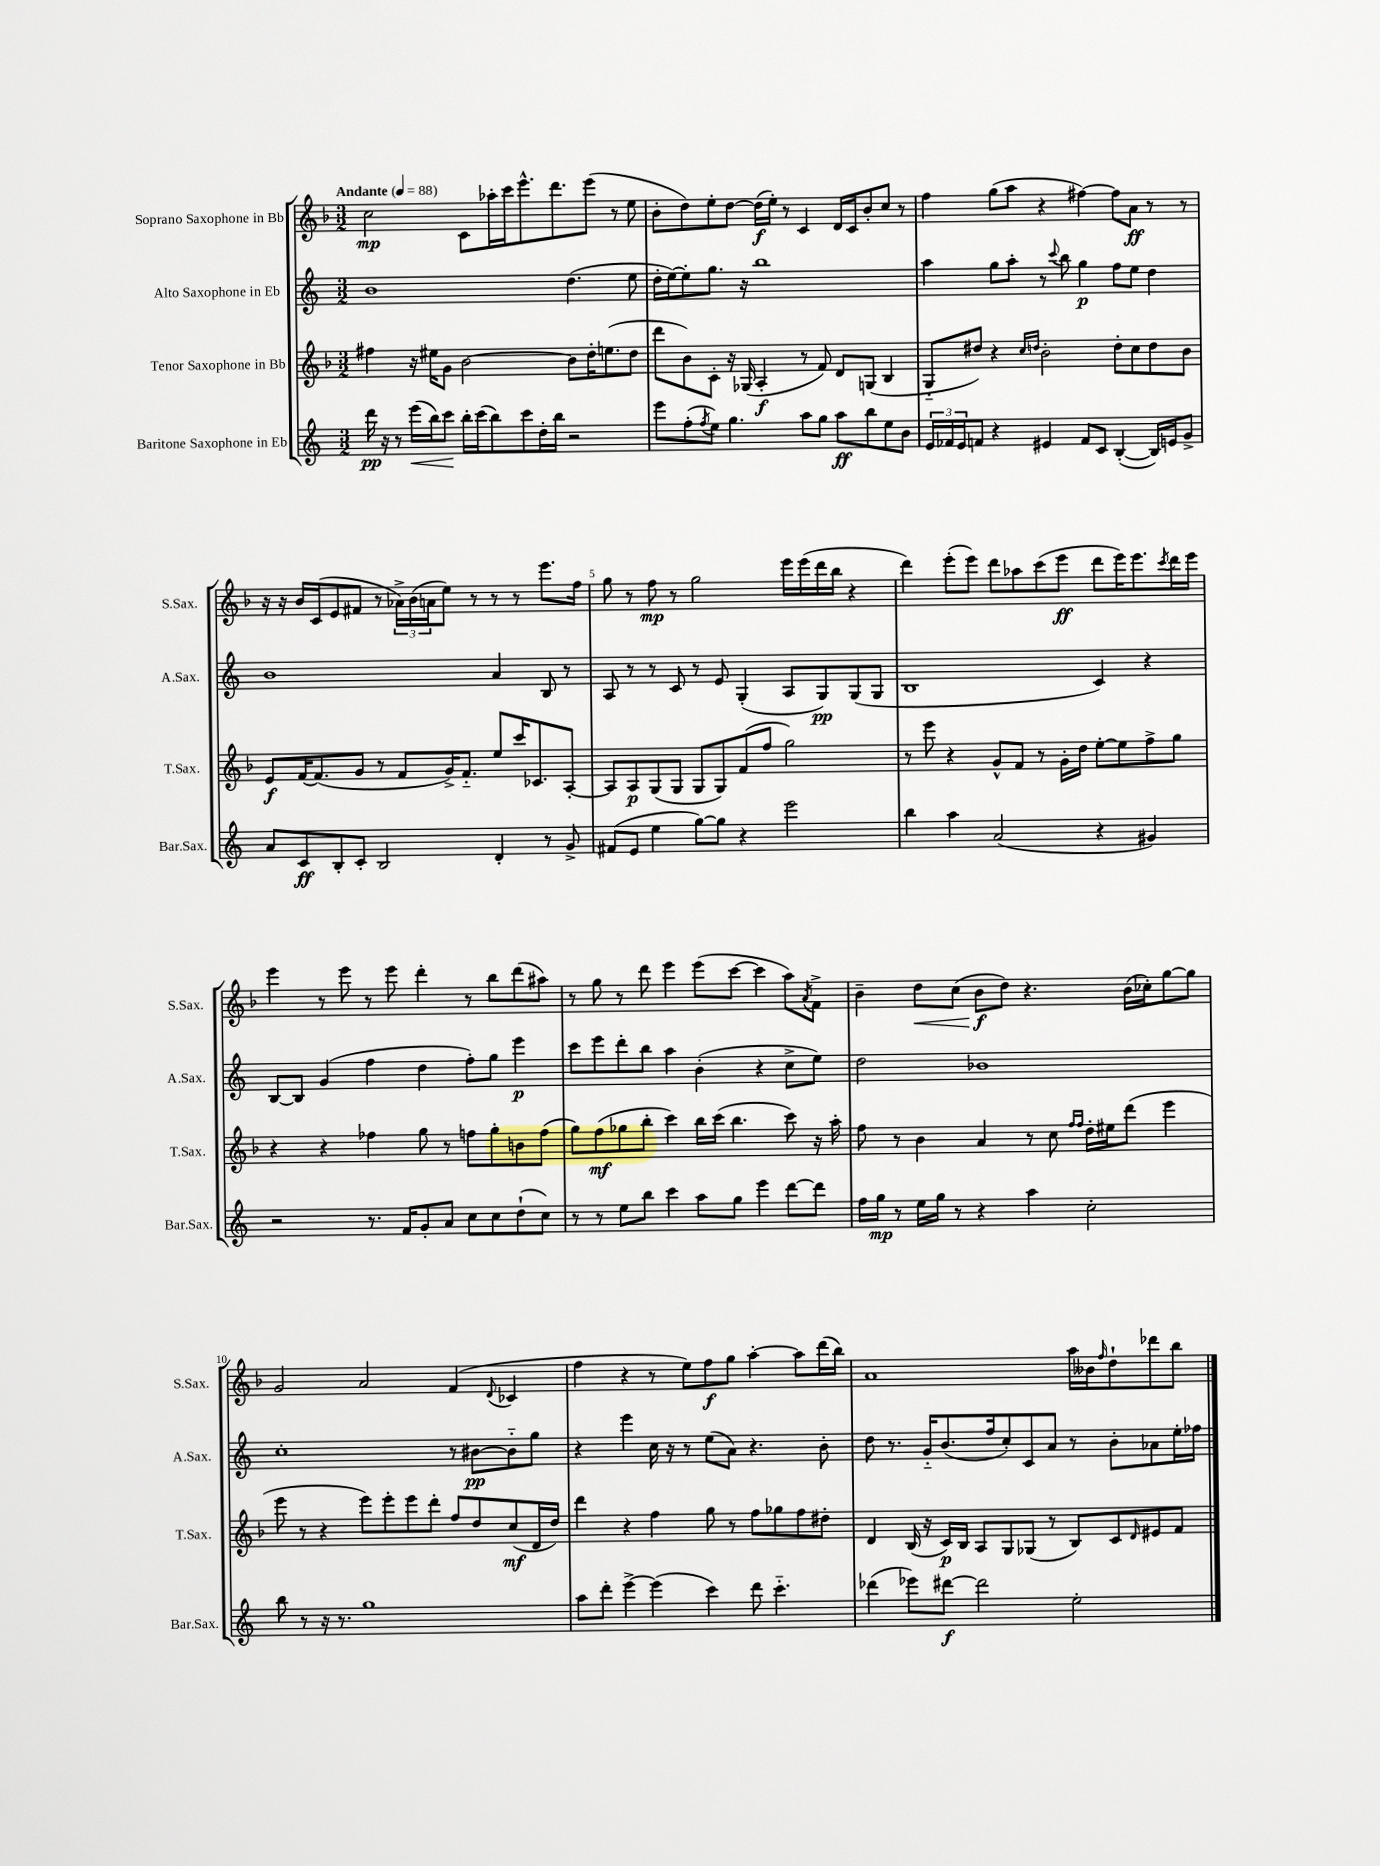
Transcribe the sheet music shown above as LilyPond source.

<<
\new StaffGroup <<
\new Staff = "s0" \with { instrumentName = "Soprano Saxophone in Bb" shortInstrumentName = "S.Sax." } {
    \clef treble \key f \major \numericTimeSignature \time 3/2 \tempo "Andante" 4 = 88
    c''2\mp c'8 aes''16-. c'''16 e'''8.-^ d'''8. e'''8( r8 e''8 |
    bes'8-. d''8) e''8-. d''8~ d''16\f( e''16-.) r8 c'4 d'16 c'16 bes'8-. c''8 r8 |
    f''4 g''8( a''8 r4 fis''4~) fis''8 a'8\ff r8 r8 |
    r16 r16 bes'16 c'16( e'8 fis'8 r8 \tuplet 3/2 { aes'16->) bes'16( a'16 } e''8) r8 r8 r8 e'''8. f''16 |
    g''8 r8 f''8\mp r8 g''2 e'''16 e'''16( d'''16 bes''16 r4 |
    d'''4) e'''8-.( e'''8) d'''8 aes''8 c'''8( e'''8\ff d'''8 e'''16) e'''8. \acciaccatura { c'''8 } d'''16 e'''16 |
    e'''4 r8 e'''8 r8 e'''8 d'''4-. r8 bes''8 d'''8( ais''8) |
    r8 g''8 r8 d'''8 e'''4 e'''8( c'''8~ c'''4 a''8) \acciaccatura { a'8 } f'8-> |
    bes'4-- d''8\< c''8( bes'8\f\! d''8) r4. bes'16( ces''16-.) g''8~ g''8 |
    g'2 a'2 f'4( \appoggiatura { d'8 } ces'4 |
    f''4 r4 r8 e''8) f''8\f g''8 a''4~-. a''8 d'''16( bes''16) |
    a'1 a''16 beses'16 \grace { f''16 } d''8-! des'''8 bes''8 \bar "|." |
}
\new Staff = "s1" \with { instrumentName = "Alto Saxophone in Eb" shortInstrumentName = "A.Sax." } {
    \clef treble \key c \major \numericTimeSignature \time 3/2
    b'1 d''4.( e''8 |
    d''16-. e''16~) e''8-. g''8. r16 b''1 |
    a''4 g''8 a''8-. r8 \appoggiatura { c'''8 } b''8 g''4\p f''8 e''8 d''4 |
    b'1 a'4 b8 r8 |
    a8 r8 r8 c'8 r8 e'8 g4-.( a8 g8\pp) g8( g8 |
    b1 c'4) r4 |
    b8~ b8 g'4( f''4 d''4 f''8-.) g''8 e'''4\p |
    c'''8 e'''8 d'''8-. b''8 a''4 b'4-.( r4 c''8-> e''8) |
    d''2 bes'1 |
    c''1-. r8 bis'8~\pp bis'8-_ g''8 |
    r4 e'''4 c''16 r16 r8 e''8( a'8) r4. b'8-. |
    d''8 r8. g'16-_ b'8.( f''16 c''8-.) c'8 a'8 r8 b'8-. aes'8 e''16-. fes''16 \bar "|." |
}
\new Staff = "s2" \with { instrumentName = "Tenor Saxophone in Bb" shortInstrumentName = "T.Sax." } {
    \clef treble \key f \major \numericTimeSignature \time 3/2
    fis''4 r16 eis''16 g'8 bes'2~ bes'8 d''16-. e''8.( d''8 |
    d'''8 bes'8) c'8-. r16 ges16( a4-.\f r8 f'8) d'8 g8( bes4 |
    g8-_ dis''8) r4 \grace { c''16 d''16 } bes'2-. d''8-. c''8 d''8 bes'8 |
    e'8\f f'16~ f'8.( g'8 r8 f'8 g'16->) f'8.-_ e''8 c'''16 ces'8. a8~-. |
    a8 a8\p g8( g8 g8 g8) f'8( f''8 g''2) |
    r8 e'''8 r4 g'8-^ f'8 r8 g'16-. d''16 e''8~-. e''8 f''8-> g''8 |
    r4 r4 fes''4 g''8 r8 f''8 g''8-. b'8 f''8( |
    g''8) f''8\mf( ges''8 bes''8-. c'''4) bes''16 c'''16( bes''4. c'''8) r16 a''16-. |
    f''8 r8 bes'4 a'4 r8 c''8 \grace { f''16 f''16 } d''16-. eis''16 d'''8( e'''4 |
    e'''8 r8 r4 e'''8) e'''8-. e'''8 d'''8-. f''8 d''8 c''8\mf( d'16 d''16) |
    d'''4 r4 f''4 g''8 r8 f''8 ges''8 f''8 dis''8-. |
    d'4 bes16( r16 c'16\p) bes16 a8 g8 ges8( r8 bes8) c'8 \grace { d'16 } eis'8 f'8 \bar "|." |
}
\new Staff = "s3" \with { instrumentName = "Baritone Saxophone in Eb" shortInstrumentName = "Bar.Sax." } {
    \clef treble \key c \major \numericTimeSignature \time 3/2
    d'''16\pp r16 r8 e'''16\<( b''16) c'''8\! b''16-. c'''16( b''8) c'''8 d''16-. b''16 r2 |
    e'''8 f''8-.( \acciaccatura { f''8 } e''8) g''4. a''8 g''8 a''8\ff b''8 e''8 b'8 |
    \tuplet 3/2 { e'16 fes'16 e'16 } f'8 r4 eis'4 f'8 c'8 b4~-.( b16) e'16 g'8-> |
    a'8 c'8\ff b8-. c'8-. b2 d'4-. r8 g'8-> |
    fis'8( e'8 e''4 g''8~) g''8 r4 e'''2 |
    b''4 a''4 a'2( r4 gis'4) |
    r2 r8. f'16 g'8-. a'8 c''8 c''8 d''8-!( c''8) |
    r8 r8 e''8 b''8 c'''4 a''8 g''8 e'''4 d'''8~ d'''8 |
    f''16 g''16\mp r8 e''16 g''16 r8 r4 a''4 c''2-. |
    b''8 r8 r16 r8. g''1 |
    a''8 d'''8-. e'''4~-> e'''4( c'''4) d'''8 c'''4.-_ |
    des'''4( ees'''8) dis'''8~\f dis'''2 e''2-. \bar "|." |
}
>>
>>
\layout { \context { \Score \override BarNumber.break-visibility = ##(#f #t #t) barNumberVisibility = #(every-nth-bar-number-visible 5) } }
